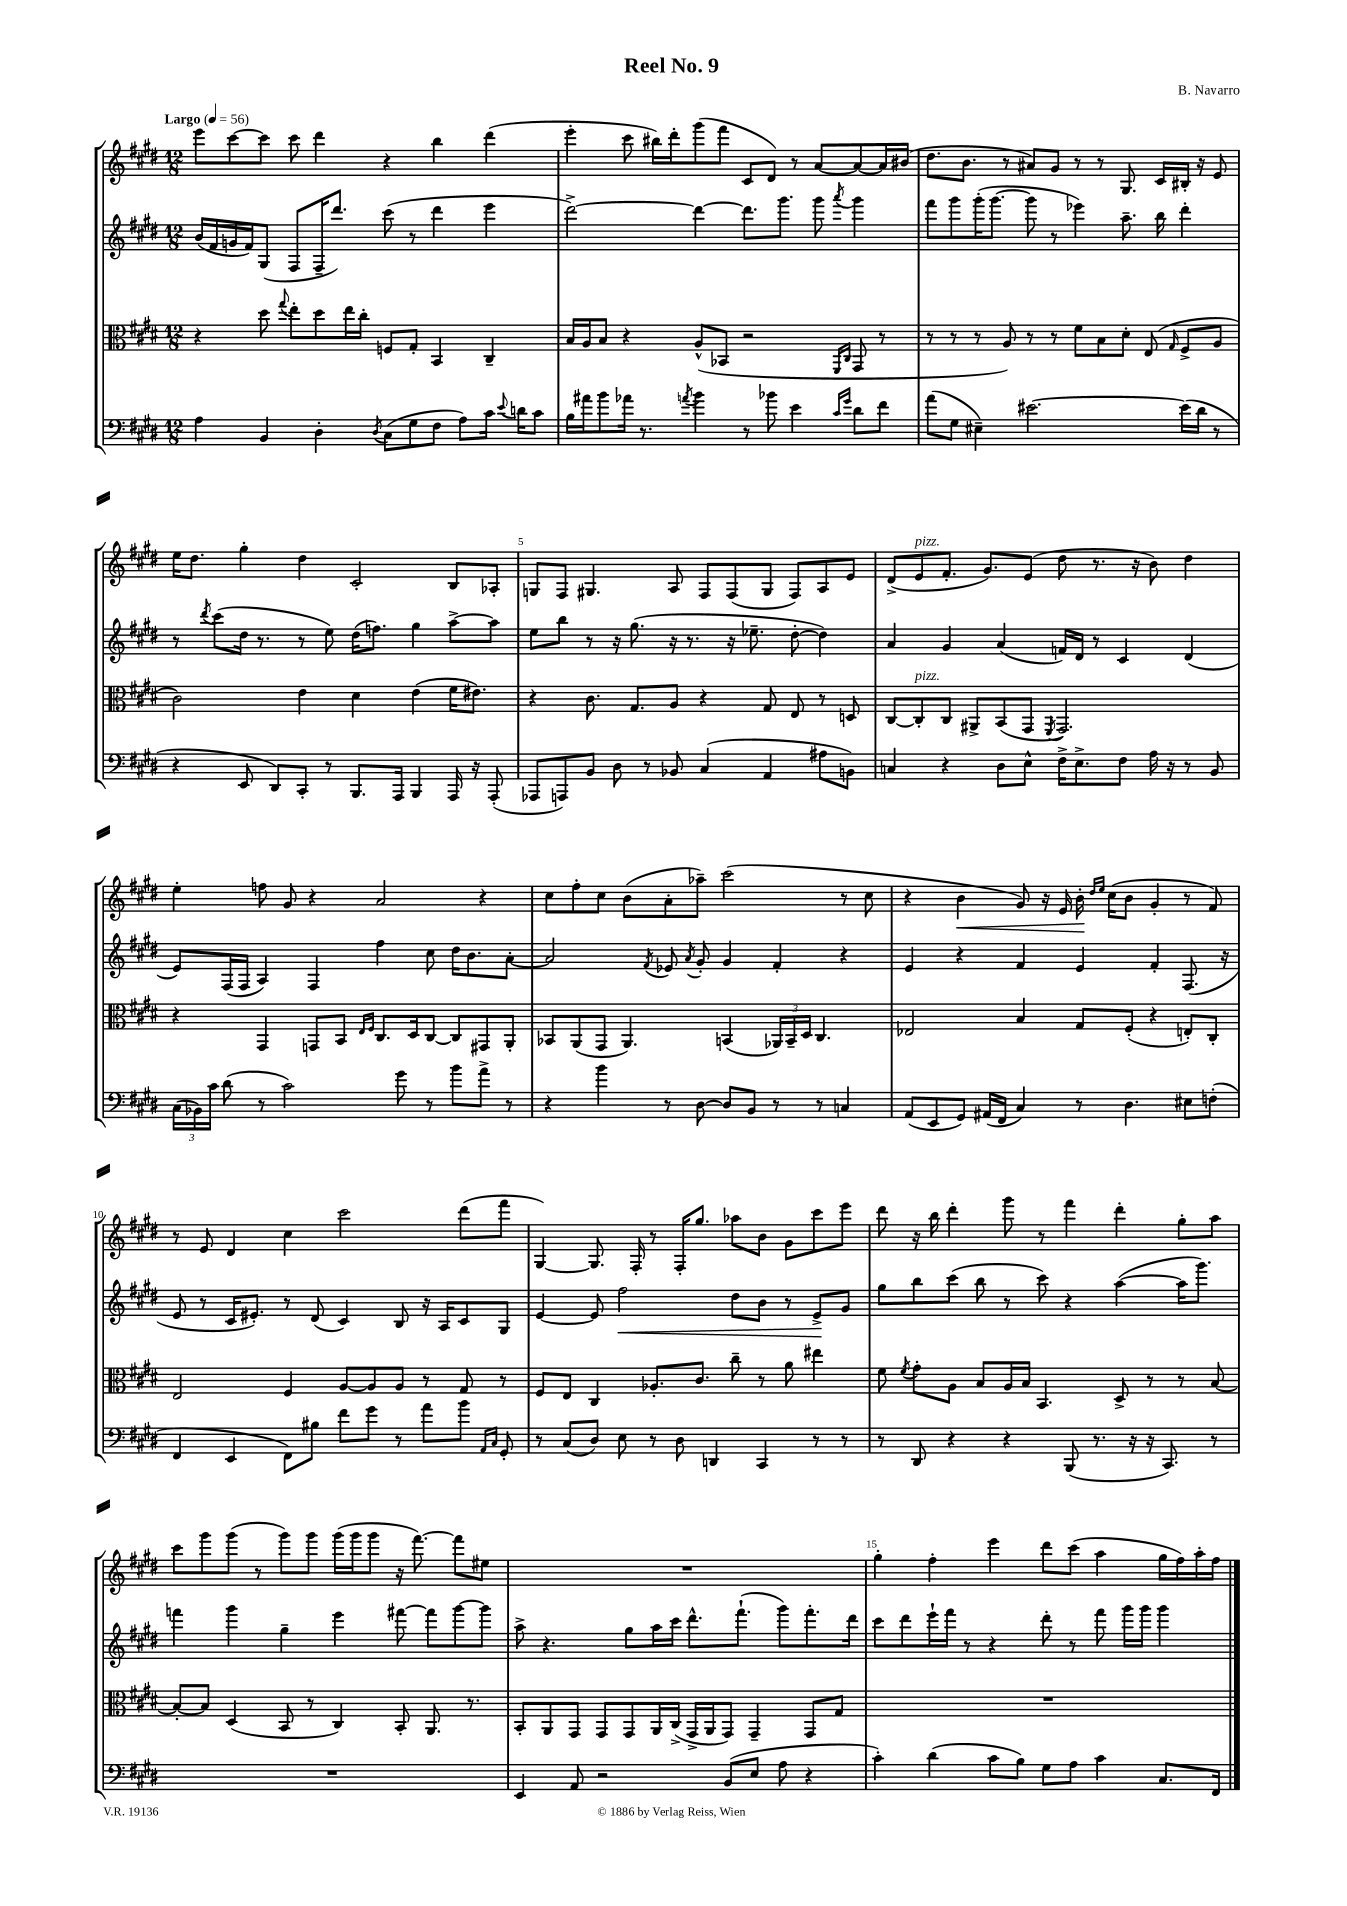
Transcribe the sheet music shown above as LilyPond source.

\header { title = "Reel No. 9" composer = "B. Navarro" }
<<
\new StaffGroup <<
\new Staff = "s0" {
    \clef treble \key e \major \numericTimeSignature \time 12/8 \tempo "Largo" 4 = 56
    \autoBeamOff e'''8[ cis'''8~ cis'''8] cis'''8 dis'''4 r4 b''4 dis'''4( |
    e'''4-. cis'''8 bis''16[) dis'''16-. gis'''8( fis'''8] cis'8[ dis'8]) r8 a'8[~ a'8~ a'16 bis'16]( |
    dis''8.[ b'8.] r8 ais'8[) gis'8] r8 r8 gis8. cis'16[ bis16]-. r16 e'8 |
    e''16[ dis''8.] gis''4-. dis''4 cis'2-. b8[ aes8]-. |
    g8[ fis8] gis4. a8 fis8[ fis8( gis8] fis8[) a8 e'8] |
    dis'8[->( e'8^\markup { \italic "pizz." } fis'8.]-. gis'8.[) e'8]( dis''8 r8. r16 b'8) dis''4 |
    e''4-. f''8 gis'8 r4 a'2 r4 |
    cis''8[ fis''8-. cis''8] b'8[( a'8-. aes''8]--) cis'''2( r8 cis''8 |
    r4 b'4\< gis'8) r16 e'16 b'16-.\! \grace { dis''16[ e''16] } cis''16[( b'8] gis'4-. r8 fis'8) |
    r8 e'8 dis'4 cis''4 cis'''2 dis'''8[( fis'''8] |
    gis4~) gis8. fis16-. r8 fis16[-. gis''8.] aes''8[ b'8] gis'8[ cis'''8 e'''8] |
    dis'''8 r16 b''16 dis'''4-. gis'''8 r8 fis'''4 dis'''4-. gis''8[-. a''8] |
    cis'''8[ gis'''8 gis'''8]( r8 gis'''8[) gis'''8] gis'''16[( gis'''16 gis'''8] r16 fis'''8.~) fis'''8[ eis''8] |
    R1. |
    gis''4-. fis''4-. e'''4 dis'''8[ cis'''8]( a''4 gis''16[ fis''16) a''16-. fis''16] \bar "|." |
}
\new Staff = "s1" {
    \clef treble \key e \major \numericTimeSignature \time 12/8
    \autoBeamOff b'16[( fis'16 g'16 fis'16) gis8]( fis8[ fis16-- dis'''8.]) cis'''8( r8 dis'''4 e'''4 |
    dis'''2~->) dis'''4~ dis'''8.[ gis'''8.] gis'''8 \acciaccatura { a'''8 } gis'''4 |
    fis'''8[ gis'''8 gis'''16-.( gis'''8.]~ gis'''8 r8 ees'''4) a''8.-- b''16 dis'''4-. |
    r8 \acciaccatura { dis'''8 } cis'''8[( dis''16] r8. r8 e''8) dis''16[( f''8.]) gis''4 a''8[~-> a''8] |
    e''8[ b''8] r8 r16 gis''8.( r16 r8. r16 ees''8.-- dis''8~-. dis''4) |
    a'4 gis'4 a'4( f'16[) dis'16] r8 cis'4 dis'4( |
    e'8[) fis16( fis16] a4) fis4 fis''4 cis''8 dis''16[ b'8. a'8]~-. |
    a'2 \acciaccatura { fis'8 } ees'8 \acciaccatura { a'8 } gis'8-. gis'4 fis'4-. r4 |
    e'4 r4 fis'4 e'4 fis'4-. fis8.( r16 |
    e'8 r8 cis'16[ eis'8.]-.) r8 dis'8( cis'4) b8 r16 a16[ cis'8 gis8] |
    e'4~ e'8 fis''2\< dis''8[ b'8] r8 e'8[->\! gis'8] |
    gis''8[ b''8 cis'''8]( b''8 r8 cis'''8) r4 a''4~( a''16[ gis'''8.]) |
    f'''4 gis'''4 gis''4-- e'''4 fis'''8~ fis'''8[ gis'''8~ gis'''8] |
    a''8-> r4. gis''8[ a''16 cis'''16] dis'''8.[-^ fis'''8.]-!( gis'''8[) fis'''8.-. dis'''16] |
    cis'''8[ dis'''8 e'''16-! fis'''16] r8 r4 dis'''8-. r8 fis'''8 gis'''16[ gis'''16] gis'''4 \bar "|." |
}
\new Staff = "s2" {
    \clef alto \key e \major \numericTimeSignature \time 12/8
    \autoBeamOff r4 dis''8 \appoggiatura { gis''8 } e''8[-. dis''8 e''16 cis''16]-. f8[ gis8]-. b,4 cis4-- |
    b16[ a16 b8] r4 a8[-^( bes,8] r2 \grace { fis,16[ cis16] } gis,8 r8 |
    r8 r8 r8 a8) r8 r8 fis'8[ b8 dis'8]-. e8( \grace { gis16 } fis8[-> a8] |
    cis'2) e'4 dis'4 e'4( fis'16[ eis'8.]) |
    r4 cis'8. gis8.[ a8] r4 gis8 e8 r8 d8 |
    cis8[~ cis8-.^\markup { \italic "pizz." } cis8] ais,8[-> b,8( gis,8] \acciaccatura { fis,8 } gis,2.) |
    r4 gis,4 g,8[ b,8] \grace { e16[ fis16] } cis8.[ dis16 cis8]~ cis8[ gis,8 a,8]-. |
    bes,8[ a,8( gis,8] a,4.) b,4( \tuplet 3/2 { aes,16[) b,16-- dis16] } cis4. |
    ees2 b4 gis8[ fis8]-.( r4 e8[-.) cis8]-. |
    e2 fis4 a8[~ a8 a8] r8 gis8 r8 |
    fis8[ e8] cis4 aes8.[-. cis'8.] cis''8-- r8 a'8 eis''4 |
    fis'8 \acciaccatura { fis'8 } gis'8[-. a8] b8[ a16 b16] b,4. dis8-> r8 r8 b8~ |
    b8[~-. b8] dis4( b,8 r8 cis4) b,8-. a,8. r8. |
    b,8[-. a,8 gis,8] gis,8[ gis,8 a,16 cis16]->( gis,16[-> a,16 gis,8]) gis,4-- gis,8[ gis8] |
    R1. \bar "|." |
}
\new Staff = "s3" {
    \clef bass \key e \major \numericTimeSignature \time 12/8
    \autoBeamOff a4 b,4 dis4-. \acciaccatura { dis8 } cis8[( gis8 fis8] a8[) cis'16] \appoggiatura { e'8 } d'16[ cis'8] |
    b16[ ais'16 b'8 aes'16] r8. \acciaccatura { a'8 } b'4 r8 bes'8 e'4 \grace { cis'16[ gis'16] } dis'8[ fis'8] |
    a'8[( gis8] eis4--) eis'2.~ eis'16[( dis'16] r8 |
    r4 e,8 dis,8[) cis,8]-. r8 b,,8.[ a,,16] b,,4 a,,16 r16 a,,8-.( |
    aes,,8[ a,,8) b,8] dis8 r8 bes,8 cis4( a,4 ais8[ b,8]) |
    c4 r4 dis8[ e8]-^ fis16[-> e8.-> fis8] a16 r16 r8 b,8 |
    \tuplet 3/2 { cis16[( bes,16) cis'16] } dis'8( r8 cis'2) gis'8 r8 b'8[ a'8]-> r8 |
    r4 b'4 r8 dis8~ dis8[ b,8] r8 r8 c4 |
    a,8[( e,8 gis,8]) ais,16[( fis,16] cis4) r8 dis4. eis8[ f8]-.( |
    fis,4 e,4 fis,8[) bis8] fis'8[ gis'8] r8 a'8[ b'8] \grace { a,16[ cis16] } gis,8-. |
    r8 cis8[( dis8]) e8 r8 dis8 d,4 cis,4 r8 r8 |
    r8 dis,8 r4 r4 b,,8( r8. r16 r16 cis,8.) r8 |
    R1. |
    e,4 a,8 r2 b,8[( e8] a8 r4 |
    cis'4-.) dis'4( cis'8[ b8]) gis8[ a8] cis'4 cis8.[ fis,16] \bar "|." |
}
>>
>>
\layout { \context { \Score \override BarNumber.break-visibility = ##(#f #t #t) barNumberVisibility = #(every-nth-bar-number-visible 5) } }
